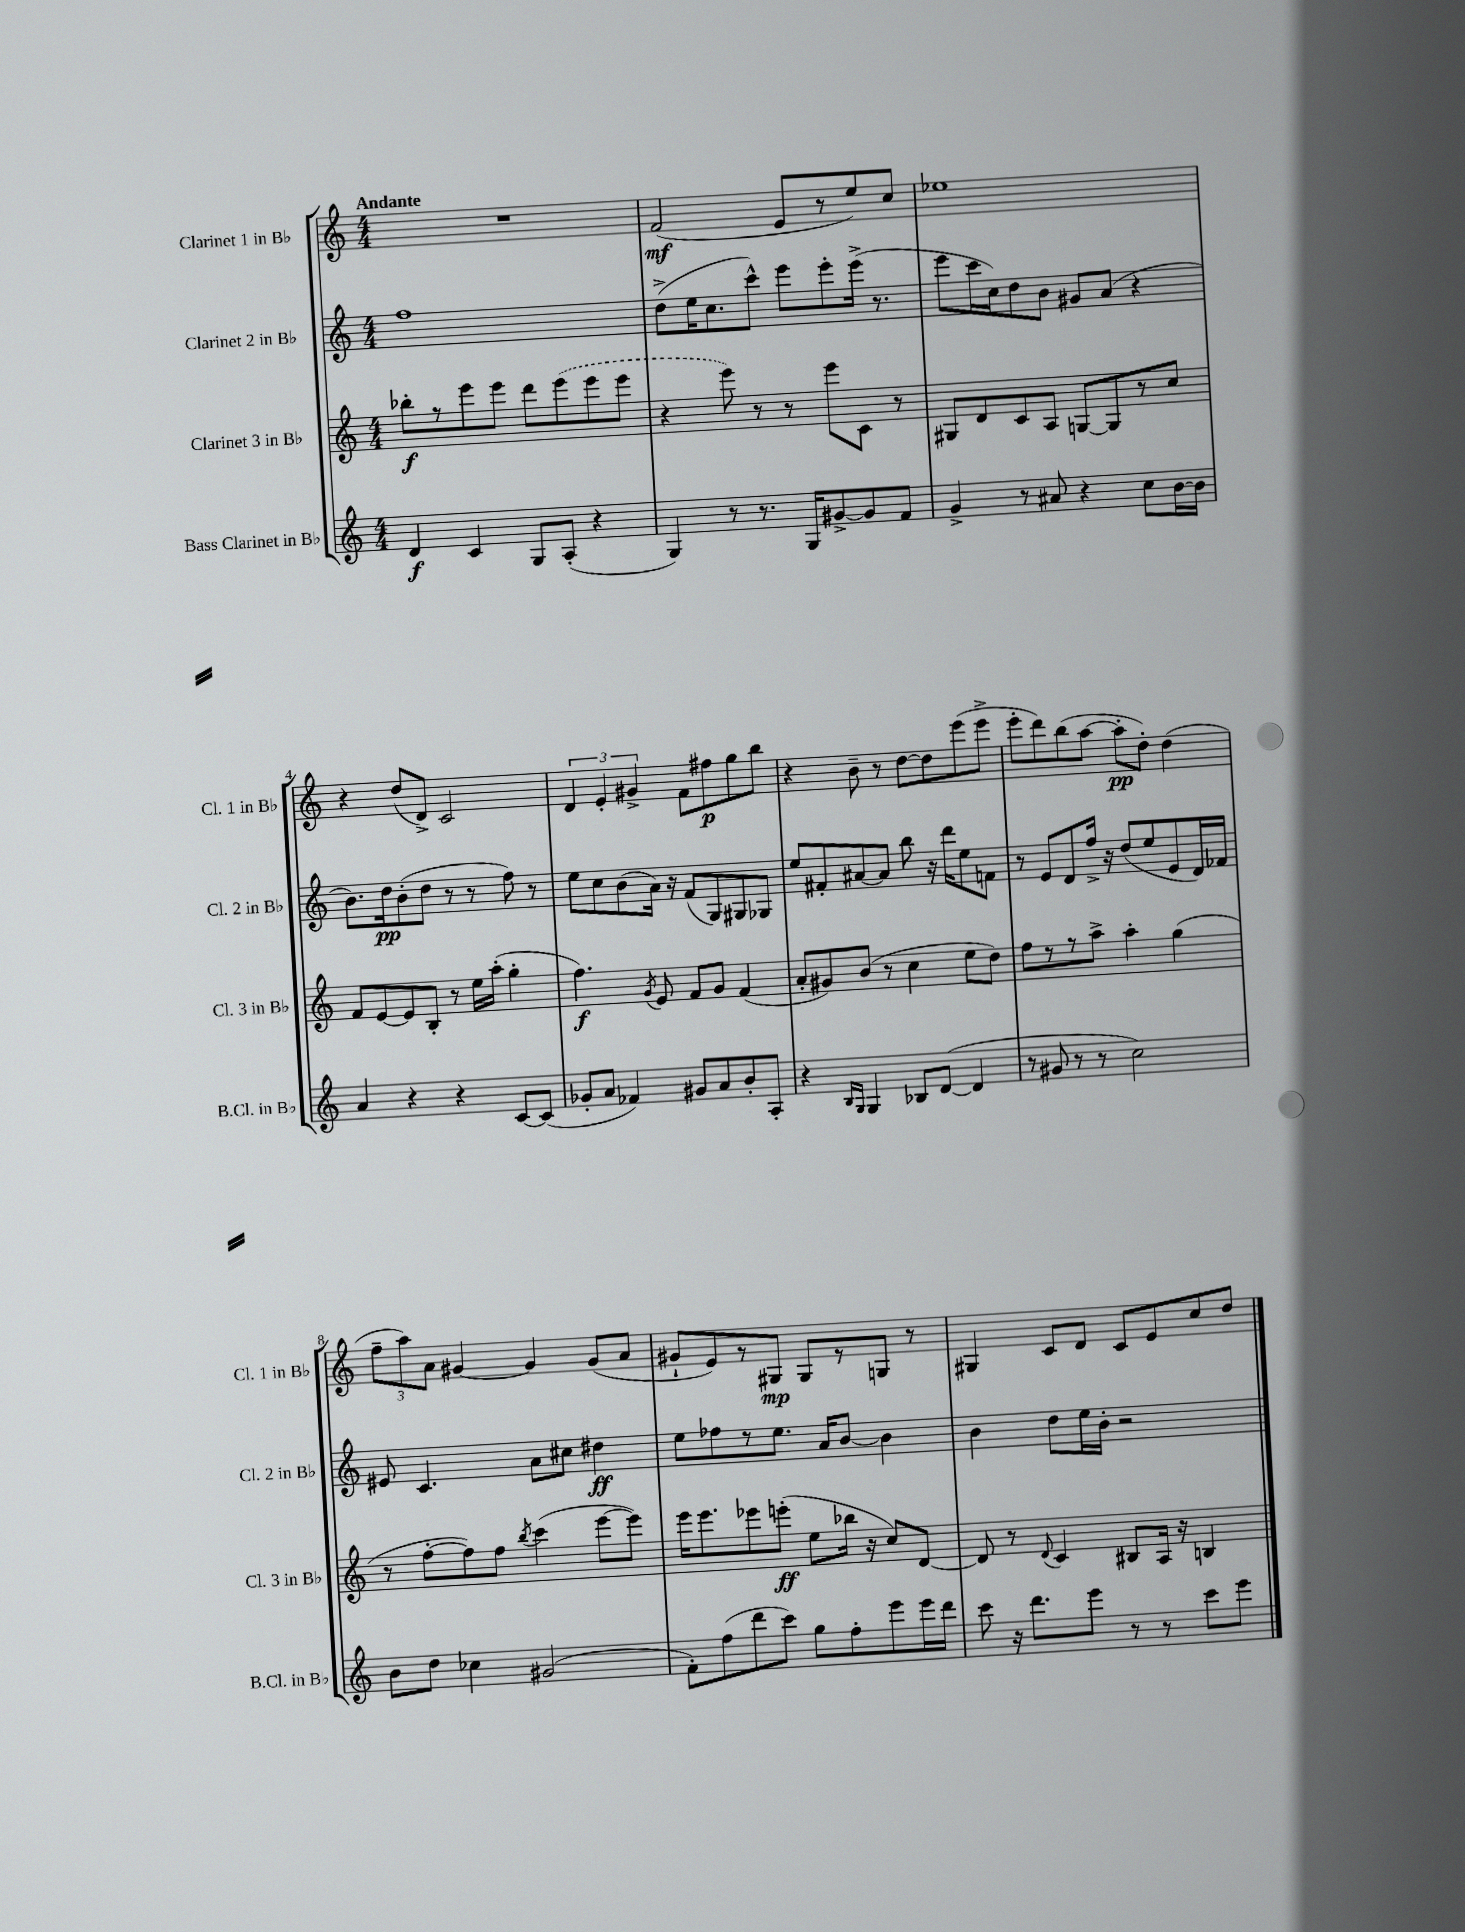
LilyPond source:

<<
\new StaffGroup <<
\new Staff = "s0" \with { instrumentName = "Clarinet 1 in Bb" shortInstrumentName = "Cl. 1 in Bb" } {
    \clef treble \key c \major \numericTimeSignature \time 4/4 \tempo "Andante"
    \autoBeamOff R1 |
    f'2\mf( e'8[ r8 e''8) c''8] |
    ees''1 |
    r4 d''8[( d'8]->) c'2 |
    \tuplet 3/2 { d'4 e'4-. gis'4-> } f'8[ fis''8\p g''8 b''8] |
    r4 b'8-- r8 d''8[~ d''8 e'''8( e'''8]-> |
    e'''8[-. d'''8) b''8( a''8]~ a''8[-.\pp d''8]-.) d''4( |
    \tuplet 3/2 { f''8[-- a''8) a'8] } gis'4~ gis'4 gis'8[( a'8] |
    gis'8[-! e'8) r8 gis8]\mp gis8[ r8 g8] r8 |
    gis4 c'8[ d'8] c'8[ e'8 c''8 d''8] \bar "|." |
}
\new Staff = "s1" \with { instrumentName = "Clarinet 2 in Bb" shortInstrumentName = "Cl. 2 in Bb" } {
    \clef treble \key c \major \numericTimeSignature \time 4/4
    \autoBeamOff f''1 |
    d''8[->( e''16 c''8. c'''8]-^) e'''8[ e'''8-. e'''16]->( r8. |
    e'''8[ c'''16 c''16) d''8 b'8] gis'8[ a'8]( r4 |
    b'8.[) d''16\pp b'8-.( d''8] r8 r8 f''8) r8 |
    e''8[ c''8 b'8( a'16]) r16 f'8[( g8) gis8 ges8] |
    e''8[ fis'8-. ais'8~ ais'8] b''8 r16 d'''16[ e''8 f'8] |
    r8 e'8[ d'8 f''16]-> r16 d''8[( e''8 e'8 d'16) fes'16] |
    eis'8 c'4. a'8[ cis''8] dis''4\ff |
    e''8[ fes''8 r8 e''8.] a'16[ b'8]~ b'4 |
    b'4 d''8[ e''16 b'16]-. r2 \bar "|." |
}
\new Staff = "s2" \with { instrumentName = "Clarinet 3 in Bb" shortInstrumentName = "Cl. 3 in Bb" } {
    \clef treble \key c \major \numericTimeSignature \time 4/4
    \autoBeamOff bes''8[-.\f r8 e'''8 e'''8] d'''8[ \once \slurDashed e'''8( e'''8 e'''8] |
    r4 e'''8) r8 r8 e'''8[ c'8] r8 |
    gis8[ d'8 c'8 a8] g8[~ g8 r8 c''8] |
    f'8[ e'8~ e'8 b8]-. r8 e''16[ a''16]-.( g''4-. |
    f''4.\f) \acciaccatura { g'8 } e'8 f'8[ g'8] f'4( |
    a'8[-. gis'8) b'8]( r8 c''4 e''8[ d''8]) |
    f''8[ r8 r8 a''8]-> a''4-. g''4( |
    r8 f''8[~-. f''8) f''8] \acciaccatura { b''8 } c'''4( e'''8[~ e'''8]) |
    e'''16[ e'''8. ees'''8 e'''8]-.\ff( e''8[ bes''16] r16 c''8[) d'8]~ |
    d'8 r8 \appoggiatura { d'8 } c'4 bis8[ a16] r16 b4 \bar "|." |
}
\new Staff = "s3" \with { instrumentName = "Bass Clarinet in Bb" shortInstrumentName = "B.Cl. in Bb" } {
    \clef treble \key c \major \numericTimeSignature \time 4/4
    \autoBeamOff d'4\f c'4 g8[ a8]-.( r4 |
    g4) r8 r8. g16[ gis'8~-> gis'8 f'8] |
    g'4-> r8 ais'8 r4 c''8[ b'16~ b'16] |
    a'4 r4 r4 c'8[~ c'8]( |
    ges'8[-. a'8] fes'4) gis'8[ a'8 b'8-. a8]-. |
    r4 \grace { b16[ g16] } g4 bes8[ d'8]~( d'4 |
    r8 gis'8 r8 r8 c''2) |
    b'8[ d''8] ces''4 gis'2( |
    f'8[-.) f''8( d'''8 c'''8]) g''8[ f''8-. e'''8 e'''16 d'''16] |
    c'''8 r16 d'''8.[ e'''8] r8 r8 c'''8[ e'''8] \bar "|." |
}
>>
>>
